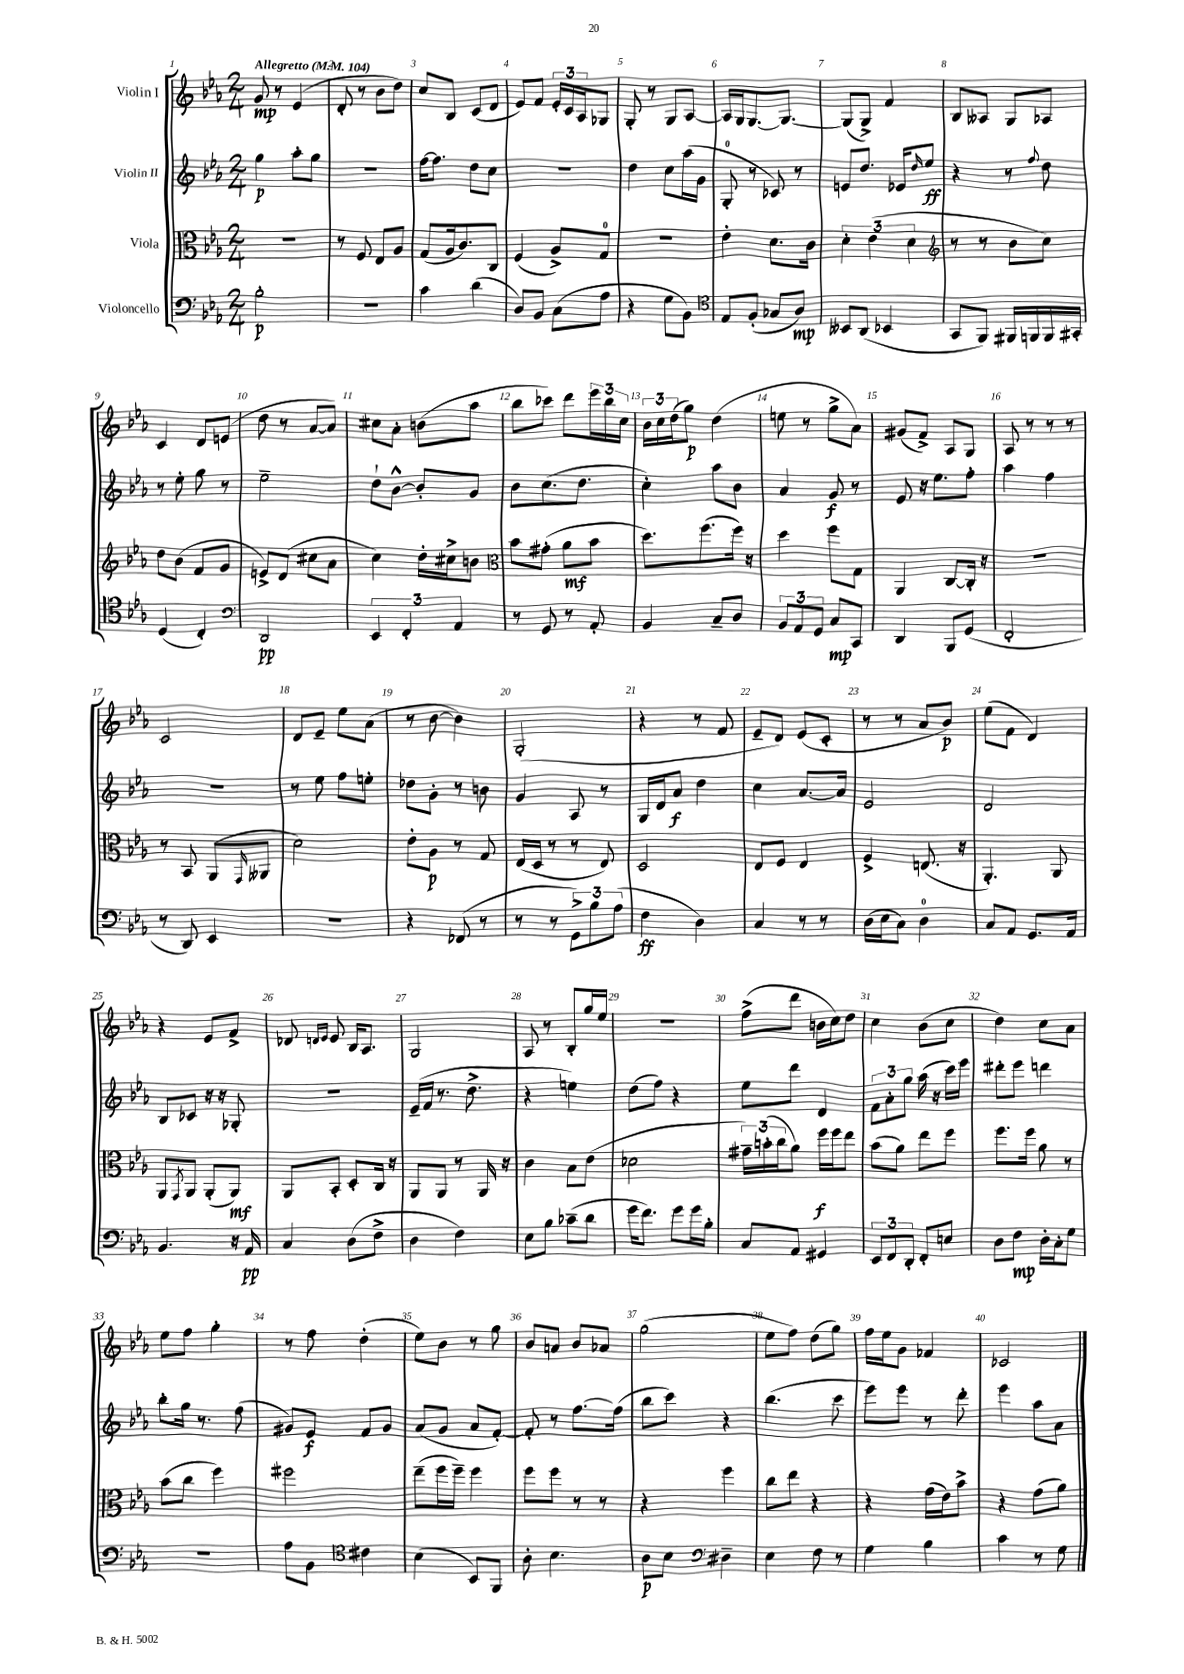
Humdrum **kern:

**kern	**dynam	**kern	**dynam	**kern	**dynam	**kern	**dynam
*part4	*part4	*part3	*part3	*part2	*part2	*part1	*part1
*staff4	*staff4	*staff3	*staff3	*staff2	*staff2	*staff1	*staff1
*I"Violoncello	*	*I"Viola	*	*I"Violin II	*	*I"Violin I	*
*clefF4	*	*clefC3	*	*clefG2	*	*clefG2	*
*k[b-e-a-]	*	*k[b-e-a-]	*	*k[b-e-a-]	*	*k[b-e-a-]	*
*M2/4	*	*M2/4	*	*M2/4	*	*M2/4	*
*MM104	*	*MM104	*	*MM104	*	*MM104	*
=1	=1	=1	=1	=1	=1	=1	=1
!	!	!	!	!	!	!LO:TX:a:B:t=Allegretto	!
2B-'\	p	2r	.	4gg\	p	8g/	mp
.	.	.	.	.	.	8r	.
.	.	.	.	8aa-'\L	.	(4e-/	.
.	.	.	.	8gg\J	.	.	.
=2	=2	=2	=2	=2	=2	=2	=2
2r	.	8r	.	2r	.	8d'/	.
.	.	8F/	.	.	.	8r	.
.	.	8E-/L	.	.	.	8b-\L	.
.	.	8A-/J	.	.	.	8dd\J)	.
=3	=3	=3	=3	=3	=3	=3	=3
4c\	.	(8G/L	.	[16ff\KL	.	8cc/L	.
.	.	.	.	8.ff\J]	.	.	.
.	.	16A-/k	.	.	.	8B-/J	.
.	.	8.c/)	.	.	.	.	.
(4d\	.	.	.	8dd\L	.	(8c/L	.
.	.	8C/J	.	8cc\J	.	8d/J	.
=4	=4	=4	=4	=4	=4	=4	=4
8D/L)	.	(4F/	.	2r	.	8e-/L)	.
8BB-/J	.	.	.	.	.	8f/J	.
(8C\L	.	8A-^/L)	.	.	.	24e-'/LL	.
.	.	.	.	.	.	24c/	.
.	.	.	.	.	.	24A-/J	.
8A-\J	.	8G/J	.	.	.	8G-X/J	.
=5	=5	=5	=5	=5	=5	=5	=5
4r	.	2r	.	4dd\	.	8G'/	.
.	.	.	.	.	.	8r	.
8G\L	.	.	.	8cc\L	.	8G/L	.
8BB-\J)	.	.	.	(16aa-\L	.	[8A-/J	.
.	.	.	.	16g\JJ	.	.	.
=6	=6	=6	=6	=6	=6	=6	=6
*clefC4	*	*	*	*	*	*	*
8E-/L	.	4e-'\	.	8G'/	.	16A-/LL]	.
.	.	.	.	.	.	16G/J	.
(8F'/J	.	.	.	8r	.	[8.G/	.
8G-X/L	.	8.d\L	.	8c-X/)	.	.	.
.	.	.	.	.	.	8.G/J_	.
8A-/J)	mp	.	.	8r	.	.	.
.	.	16c\Jk	.	.	.	.	.
=7	=7	=7	=7	=7	=7	=7	=7
8BB--X/L	.	6d'\	.	8en/L	.	(8G/L]	.
(8AA-/J	.	.	.	8.dd/J	.	8G^/J)	.
.	.	(6e-\	.	.	.	.	.
4BB-X/	.	.	.	.	.	4f/	.
.	.	.	.	16e-X/KL	.	.	.
.	.	6d\	.	.	.	.	.
.	.	.	.	16qqdd/	.	.	.
.	.	.	.	8ee-/J	ff	.	.
=8	=8	=8	=8	=8	=8	=8	=8
*	*	*clefG2	*	*	*	*	*
8GG/L	.	8r	.	4r	.	8B-/L	.
8FF/J)	.	8r	.	.	.	8A--X/J	.
16FF#X/LL	.	8b-\L	.	8r	.	8G/L	.
16FFn/	.	.	.	.	.	.	.
.	.	.	.	8qqff/	.	.	.
16FF/	.	8cc\J)	.	8dd\	.	8A-X/J	.
16GG#X'/JJ	.	.	.	.	.	.	.
!!LO:LB:g=z
=9	=9	=9	=9	=9	=9	=9	=9
(4D/	.	8dd\L	.	8r	.	4c/	.
.	.	(8b-\J	.	8ee-'\	.	.	.
4C'/)	.	8f/L	.	8gg\	.	8d/L	.
.	.	8g/J	.	8r	.	(8en/J	.
=10	=10	=10	=10	=10	=10	=10	=10
*clefF4	*	*	*	*	*	*	*
2DD/	pp	8en^/L)	.	2ee-~\	.	8dd\	.
.	.	(8d/J	.	.	.	8r	.
.	.	8cc#X\L	.	.	.	[8a-/L	.
.	.	8a-\J	.	.	.	8a-/J])	.
=11	=11	=11	=11	=11	=11	=11	=11
6EE-/	.	4cc\)	.	8dd`\L	.	8cc#X\L	.
.	.	.	.	[8b-^^\J	.	8a-'\J	.
6FF'/	.	.	.	.	.	.	.
.	.	16dd'\LL	.	8b-'/L]	.	(8bn\L	.
.	.	16cc#X^\J	.	.	.	.	.
6AA-/	.	.	.	.	.	.	.
.	.	8bn\J	.	8g/J	.	8aa-\J	.
=12	=12	=12	=12	=12	=12	=12	=12
*	*	*clefC3	*	*	*	*	*
8r	.	8b-\L	.	8b-\L	.	8bb-\L	.
8GG/	.	(8g#X'\J	.	(8.cc\	.	8ccc-X\J)	.
8r	.	8a-\L	mf	.	.	8ddd\L	.
.	.	.	.	8.dd\J	.	.	.
8AA-'/	.	8b-\J	.	.	.	24eee-\L	.
.	.	.	.	.	.	24bb-\	.
.	.	.	.	.	.	24cc\JJ	.
=13	=13	=13	=13	=13	=13	=13	=13
4BB-/	.	8.dd\L)	.	4cc'\)	.	24b-\LL	.
.	.	.	.	.	.	24cc\	.
.	.	.	.	.	.	(24dd\J	.
.	.	.	.	.	.	8gg\J)	p
.	.	(8.ff\	.	.	.	.	.
8C~/L	.	.	.	8aa-\L	.	(4dd\	.
8D/J	.	16ff\Jk)	.	8b-\J	.	.	.
.	.	16r	.	.	.	.	.
=14	=14	=14	=14	=14	=14	=14	=14
12BB-/L	.	4dd\	.	4a-/	.	8een\	.
12AA-/	.	.	.	.	.	.	.
.	.	.	.	.	.	8r	.
12GG/J	.	.	.	.	.	.	.
8C/L	mp	8ff\L	.	8g/	f	8gg^\L	.
8CC/J	.	8G\J	.	8r	.	8a-\J)	.
=15	=15	=15	=15	=15	=15	=15	=15
4DD/	.	4AA-/	.	8e-/	.	(8g#X/L	.
.	.	.	.	16r	.	8f^/J)	.
.	.	.	.	8.ee-\L	.	.	.
8BBB-/L	.	[8C/L	.	.	.	8A-/L	.
(8GG/J	.	16C'/Jk]	.	8ff'\J	.	8G/J	.
.	.	16r	.	.	.	.	.
=16	=16	=16	=16	=16	=16	=16	=16
2FF'/	.	2r	.	4aa-\	.	8A-/	.
.	.	.	.	.	.	8r	.
.	.	.	.	4ff\	.	8r	.
.	.	.	.	.	.	8r	.
!!LO:LB:g=z
=17	=17	=17	=17	=17	=17	=17	=17
8r	.	8r	.	2r	.	2c/	.
8DD/)	.	8BB-/	.	.	.	.	.
4EE-/	.	(8AA-/L	.	.	.	.	.
.	.	16qqGG/	.	.	.	.	.
.	.	8AA--X/J	.	.	.	.	.
=18	=18	=18	=18	=18	=18	=18	=18
2r	.	2d\)	.	8r	.	8d/L	.
.	.	.	.	8ee-\	.	8e-~/J	.
.	.	.	.	8ff\L	.	8ee-\L	.
.	.	.	.	8een'\J	.	(8a-\J	.
=19	=19	=19	=19	=19	=19	=19	=19
4r	.	8e-'\L	.	8dd-X\L	.	8r	.
.	.	8A-\J	p	8g'\J	.	[8b-\	.
(8FF-X/	.	8r	.	8r	.	4b-\])	.
8r	.	8G/	.	8bn\	.	.	.
=20	=20	=20	=20	=20	=20	=20	=20
8r	.	(16E-/LL	.	4g/	.	(2G'/	.
.	.	16D/JJ	.	.	.	.	.
8r	.	8r	.	.	.	.	.
12GG^\L)	.	8r	.	8A-/	.	.	.
12B-\	.	.	.	.	.	.	.
.	.	8E-/)	.	8r	.	.	.
(12A-\J	.	.	.	.	.	.	.
=21	=21	=21	=21	=21	=21	=21	=21
4F\	ff	2D/	.	16G/LL	.	4r	.
.	.	.	.	16d/J	.	.	.
.	.	.	.	8a-/J	f	.	.
4D\)	.	.	.	4dd\	.	8r	.
.	.	.	.	.	.	8f/	.
=22	=22	=22	=22	=22	=22	=22	=22
4C/	.	8E-/L	.	4cc\	.	8e-~/L	.
.	.	8F/J	.	.	.	8d/J)	.
8r	.	4E-/	.	[8.a-/L	.	(8e-/L	.
8r	.	.	.	.	.	8c'/J	.
.	.	.	.	16a-/Jk]	.	.	.
=23	=23	=23	=23	=23	=23	=23	=23
(16D\LL	.	4F^/	.	2e-/	.	8r	.
16E-\J	.	.	.	.	.	.	.
8C\J)	.	.	.	.	.	8r	.
4D\	.	(8.En/	.	.	.	8a-/L	.
.	.	.	.	.	.	8b-/J)	p
.	.	16r	.	.	.	.	.
=24	=24	=24	=24	=24	=24	=24	=24
8C/L	.	4.AA-'/)	.	2d/	.	(8ee-\L	.
8AA-/J	.	.	.	.	.	8f\J	.
8.GG/L	.	.	.	.	.	4d/)	.
.	.	8AA-/	.	.	.	.	.
16AA-/Jk	.	.	.	.	.	.	.
!!LO:LB:g=z
=25	=25	=25	=25	=25	=25	=25	=25
4.BB-/	.	8AA-/L	.	8B-/L	.	4r	.
.	.	8qGG/	.	.	.	.	.
.	.	8AA-/J	.	8c-X/J	.	.	.
.	.	(8AA-'/L	.	16r	.	8e-/L	.
.	.	.	.	16r	.	.	.
16r	.	8AA-/J)	mf	8G-X'/	.	8f^/J	.
16AA-/	pp	.	.	.	.	.	.
=26	=26	=26	=26	=26	=26	=26	=26
4C/	.	8AA-/L	.	2r	.	8d-X/	.
.	.	.	.	.	.	16qqdn/LL	.
.	.	.	.	.	.	16qqe-/JJ	.
.	.	8BB-'/J	.	.	.	8e-/	.
(8D\L	.	8D'/L	.	.	.	16B-/KL	.
.	.	.	.	.	.	8.A-/J	.
8F^\J	.	16C/Jk	.	.	.	.	.
.	.	16r	.	.	.	.	.
=27	=27	=27	=27	=27	=27	=27	=27
4D\	.	8AA-/L	.	(16e-~/LL	.	2G/	.
.	.	.	.	16f/JJ	.	.	.
.	.	8AA-/J	.	8.r	.	.	.
4F\)	.	8r	.	.	.	.	.
.	.	.	.	8.dd^\	.	.	.
.	.	16AA-/	.	.	.	.	.
.	.	16r	.	.	.	.	.
=28	=28	=28	=28	=28	=28	=28	=28
8E-\L	.	4c\	.	4r	.	8A-/	.
8B-\J	.	.	.	.	.	8r	.
(8c-X~\L	.	8B-\L	.	4een\)	.	8B-'/L	.
8d\J	.	(8e-\J	.	.	.	16gg/L	.
.	.	.	.	.	.	16ee-/JJ	.
=29	=29	=29	=29	=29	=29	=29	=29
16g\KL	.	2d-X\	.	(8dd\L	.	2r	.
8.f\J)	.	.	.	.	.	.	.
.	.	.	.	8ff\J)	.	.	.
8g\L	.	.	.	4r	.	.	.
16g\L	.	.	.	.	.	.	.
16B-'\JJ	.	.	.	.	.	.	.
=30	=30	=30	=30	=30	=30	=30	=30
8C/L	.	24g#X~\LL)	.	8ee-\L	.	(8ff^\L	.
.	.	(24bn'\	.	.	.	.	.
.	.	24cc\J	.	.	.	.	.
8AA-/J	.	8a-\J)	.	8ddd\J	.	8ddd\J	.
4GG#X/	.	16ff\LL	f	4d/	.	16bn\LL	.
.	.	16ff\J	.	.	.	16cc\J)	.
.	.	8ee-\J	.	.	.	8dd\J	.
=31	=31	=31	=31	=31	=31	=31	=31
12EE-/L	.	(8b-\L	.	12f\L	.	4cc\	.
12FF/	.	.	.	12a-'\	.	.	.
.	.	8a-\J)	.	.	.	.	.
12DD'/J	.	.	.	12gg\J	.	.	.
8FF'/L	.	8ee-\L	.	(16aa-\	.	(8b-\L	.
.	.	.	.	16r	.	.	.
8En/J	.	8ff\J	.	16ccc\LL)	.	8cc\J	.
.	.	.	.	16eee-\JJ	.	.	.
=32	=32	=32	=32	=32	=32	=32	=32
8D\L	.	8.ff\L	.	8ddd#X'\L	.	4dd\)	.
8F\J	mp	.	.	8eee-\J	.	.	.
.	.	16ff\Jk	.	.	.	.	.
16D'\LL	.	8a-\	.	4dddn\	.	8cc\L	.
16C'\J	.	.	.	.	.	.	.
8G\J	.	8r	.	.	.	8a-\J	.
!!LO:LB:g=z
=33	=33	=33	=33	=33	=33	=33	=33
2r	.	(8b-\L	.	8bb-'\L	.	8ee-\L	.
.	.	8cc\J	.	16gg\Jk	.	8ff\J	.
.	.	.	.	8.r	.	.	.
.	.	4ff\)	.	.	.	4gg'\	.
.	.	.	.	(8ff\	.	.	.
=34	=34	=34	=34	=34	=34	=34	=34
8A-\L	.	2ff#X\	.	8g#X/L)	.	8r	.
8BB-\J	.	.	.	8e-/J	f	8ff\	.
*clefC4	*	*	*	*	*	*	*
4c#X\	.	.	.	8f/L	.	(4dd'\	.
.	.	.	.	8g#/J	.	.	.
=35	=35	=35	=35	=35	=35	=35	=35
(4B-\	.	(8ee-~\L	.	(8a-/L	.	8ee-\L)	.
.	.	16ff\L	.	8g/J	.	8b-\J	.
.	.	16ff~\JJ)	.	.	.	.	.
8BB-/L)	.	4ff\	.	8a-/L	.	8r	.
8FF/J	.	.	.	[8f'/J)	.	8gg\	.
=36	=36	=36	=36	=36	=36	=36	=36
8A-'\	.	8ff\L	.	8f'/]	.	8b-/L	.
4.B-\	.	8ff\J	.	8r	.	8an/J	.
.	.	8r	.	[8.ff\L	.	8b-/L	.
.	.	8r	.	.	.	8a-X/J	.
.	.	.	.	(16ff\Jk]	.	.	.
=37	=37	=37	=37	=37	=37	=37	=37
8A-\L	p	4r	.	8bb-\L	.	(2gg\	.
8B-\J	.	.	.	8ccc\J)	.	.	.
*clefF4	*	*	*	*	*	*	*
4D#X~\	.	4ff\	.	4r	.	.	.
=38	=38	=38	=38	=38	=38	=38	=38
4E-\	.	8cc\L	.	(4.bb-\	.	8ee-\L	.
.	.	8ee-\J	.	.	.	8ff\J)	.
8F\	.	4r	.	.	.	(8dd\L	.
8r	.	.	.	8ccc\	.	8gg\J)	.
=39	=39	=39	=39	=39	=39	=39	=39
4G\	.	4r	.	8eee-\L)	.	16ff\LL	.
.	.	.	.	.	.	16ee-\J	.
.	.	.	.	8eee-\J	.	8g\J	.
4B-\	.	(16g\LL	.	8r	.	4f-X/	.
.	.	16e-\J)	.	.	.	.	.
.	.	8b-^\J	.	8ddd'\	.	.	.
=40	=40	=40	=40	=40	=40	=40	=40
4c\	.	4r	.	4eee-\	.	2c-X/	.
8r	.	(8g\L	.	8aa-\L	.	.	.
8G\	.	8a-\J)	.	8a-\J	.	.	.
==	==	==	==	==	==	==	==
*-	*-	*-	*-	*-	*-	*-	*-
